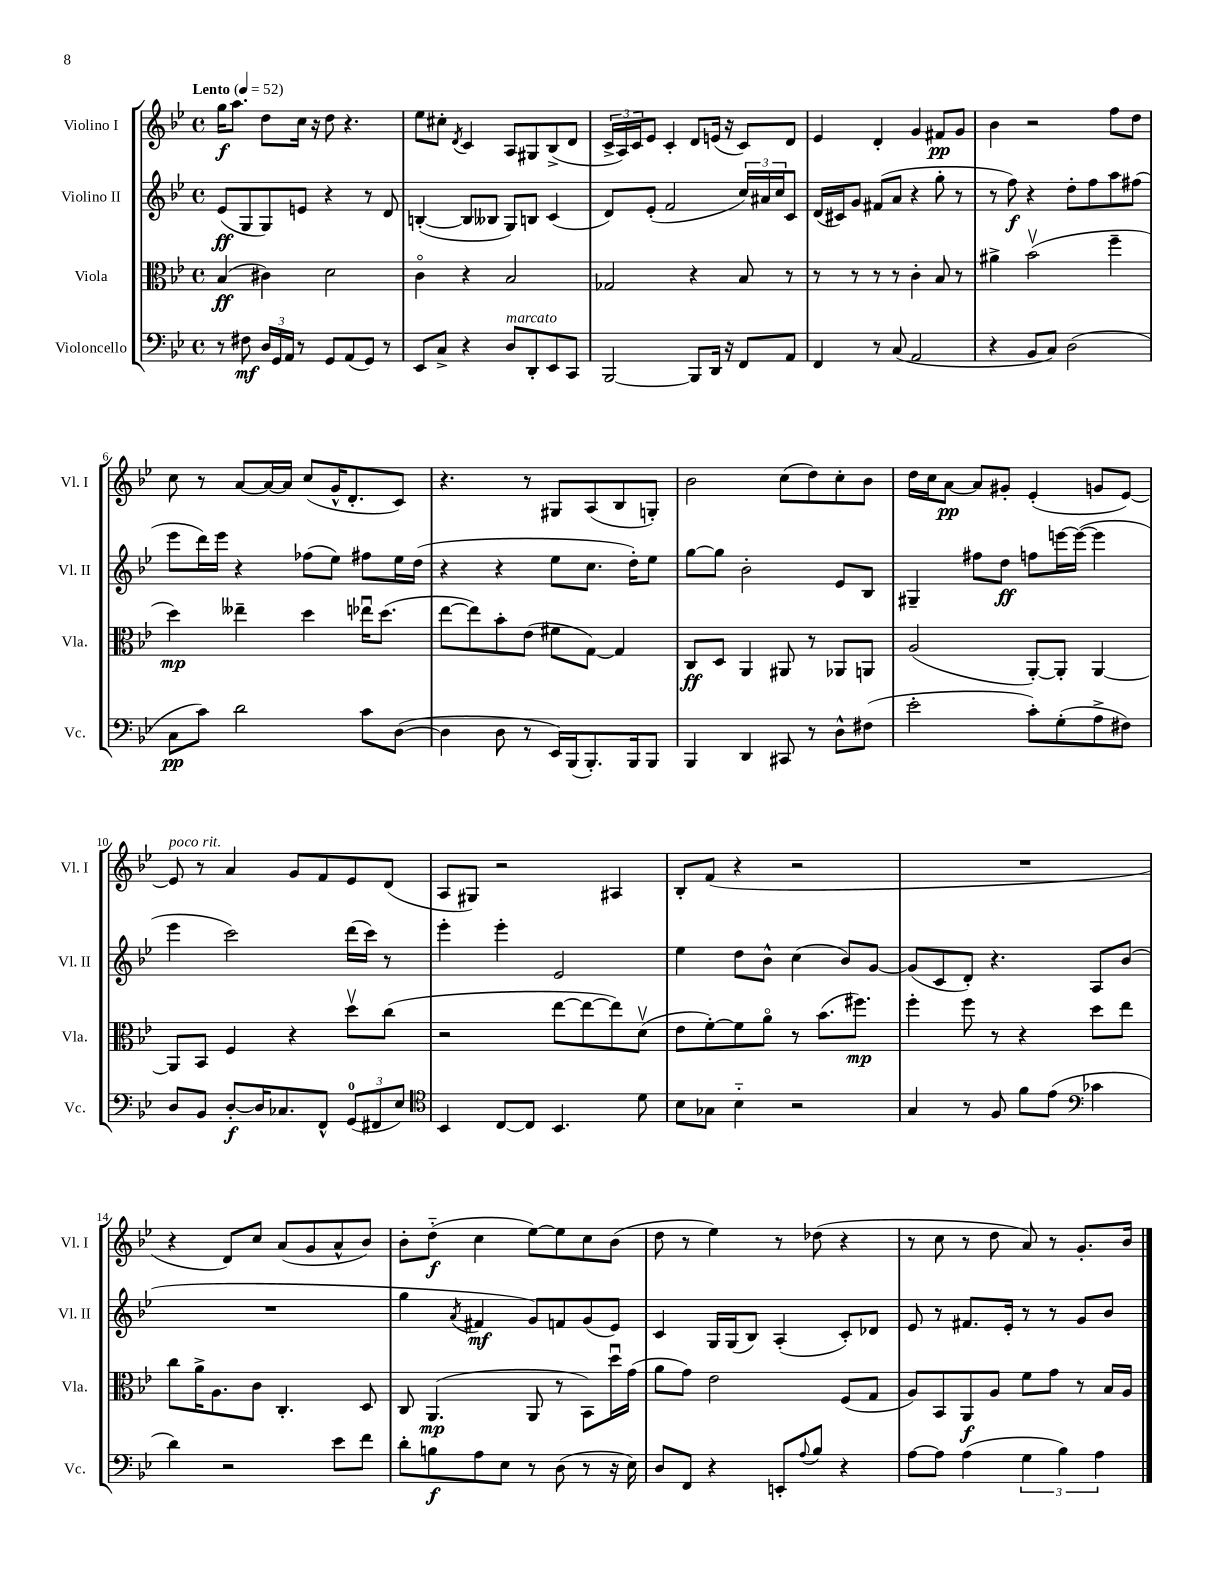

**kern	**kern	**kern	**kern
*staff4	*staff3	*staff2	*staff1
*clefF4	*clefC3	*clefG2	*clefG2
*k[b-e-]	*k[b-e-]	*k[b-e-]	*k[b-e-]
*M4/4	*M4/4	*M4/4	*M4/4
*met(c)	*met(c)	*met(c)	*met(c)
*MM52	*MM52	*MM52	*MM52
8r	(4B-	(8e-	16gg
.	.	.	8.aa
8F#	.	8G	.
24D	4c#)	8G)	8dd
24GG	.	.	.
24AA	.	.	.
8r	.	8e	16cc
.	.	.	16r
8GG	2d	4r	8dd
(8AA	.	.	4.r
8GG)	.	8r	.
8r	.	8d	.
=	=	=	=
8EE-	4co	([4B'	8ee-
8C^	.	.	8cc#'
.	.	.	8qd
4r	4r	8B]	4c
.	.	8B--	.
8D	2B-	8G)	8A
8DD'	.	8B	8G#
8EE-	.	(4c	(8B-^
8CC	.	.	8d
=	=	=	=
[2BBB-	2G-	8d)	24c^
.	.	.	24A)
.	.	.	24c
.	.	(8e-'	8e-
.	.	2f	4c'
8BBB-]	4r	.	8d
16DD	.	.	(16e
16r	.	.	16r
8FF	8B-	24cc)	8c)
.	.	24a#	.
.	.	24cc	.
8AA	8r	8c	8d
=	=	=	=
4FF	8r	(16d	4e-
.	.	16c#)	.
.	8r	8g	.
8r	8r	(8f#	4d'
(8C	8r	8a	.
2AA	4c'	4r	4g
.	8B-	8gg'	8f#
.	8r	8r	8g
=	=	=	=
4r	4a#^	8r	4b-
.	.	8ff)	.
8BB-	(2b-v	4r	2r
8C)	.	.	.
(2D	.	8dd'	.
.	.	8ff	.
.	4ff~	8aa	8ff
.	.	(8ff#	8dd
=	=	=	=
8C	4dd)	8eee-	8cc
8c)	.	16ddd)	8r
.	.	16eee-	.
2d	4ee--~	4r	[8a
.	.	.	16a_
.	.	.	16a]
.	4dd	(8ff-	(8cc
.	.	8ee-)	16g^^
.	.	.	8.d'
8c	16ee-u	8ff#	.
.	(8.dd	.	.
([8D	.	16ee-	8c)
.	.	(16dd	.
=	=	=	=
4D]	[8ee-	4r	4.r
.	8ee-])	.	.
8D	8b-'	4r	.
8r	(8e-	.	8r
16EE-)	8f#	8ee-	8G#
(16BBB-	.	.	.
8.BBB-')	[8G)	8.cc	(8A
.	4G]	.	8B-
16BBB-	.	16dd')	.
8BBB-	.	8ee-	8G')
=	=	=	=
4BBB-	8C	[8gg	2b-
.	8D	8gg]	.
4DD	4AA	2b-'	.
8CC#	8AA#	.	(8cc
8r	8r	.	8dd)
8D^^	8AA-	8e-	8cc'
(8F#	8AA	8B-	8b-
=	=	=	=
2e-'	(2A	4G#~	16dd
.	.	.	16cc
.	.	.	[8a
.	.	8ff#	8a]
.	.	8dd	8g#'
8c')	[8AA')	8ff	(4e-'
(8G'	8AA']	[16eee	.
.	.	(16eee_	.
8A^	[4AA	4eee]	8g
8F#)	.	.	[8e-)
=	=	=	=
8D	8AA]	4eee-	8e-]
8BB-	8BB-	.	8r
[8D'	4F	2ccc)	4a
16D]	.	.	.
8.C-	.	.	.
.	4r	.	8g
8FF^^	.	.	8f
(12GG	8ddv	(16ddd	8e-
.	.	16ccc)	.
12FF#	.	.	.
.	(8cc	8r	(8d
12E-)	.	.	.
=	=	=	=
*clefC4	*	*	*
4BB-	2r	4eee-'	8A
.	.	.	8G#)
[8C	.	4eee-'	2r
8C]	.	.	.
4.BB-	[8ee-	2e-	.
.	8ee-_	.	.
.	8ee-])	.	4A#
8d	(8dv	.	.
=	=	=	=
8B-	8e-	4ee-	8B-'
8G-	[8f')	.	(8f
4B-'~	8f]	8dd	4r
.	8ao	8b-^^	.
2r	8r	(4cc	2r
.	(8.b-	.	.
.	.	8b-)	.
.	8.ff#)	.	.
.	.	[8g	.
=	=	=	=
4G	4ff'	(8g]	1r
.	.	8c	.
8r	8ff	8d')	.
8F	8r	4.r	.
8f	4r	.	.
(8e-	.	.	.
*clefF4	*	*	*
4c-	8dd	8A	.
.	8ee-	(8b-	.
=	=	=	=
4d)	8cc	1r	4r
.	16a^	.	.
.	8.A	.	.
2r	.	.	8d)
.	8c	.	8cc
.	4.C'	.	(8a
.	.	.	8g
8e-	.	.	8a^^
8f	8D	.	8b-)
=	=	=	=
8d'	8C	4gg	8b-'
8B	(4.AA	.	(8dd'~
.	.	8qa	.
8A	.	4f#	4cc
8E-	.	.	.
8r	8AA	8g)	[8ee-)
(8D	8r	8f	8ee-]
8r	8BB-)	(8g	8cc
16r	16ddu	8e-)	(8b-
16E-)	(16g	.	.
=	=	=	=
8D	8a	4c	8dd
8FF	8g)	.	8r
4r	2e-	16G	4ee-)
.	.	(16G	.
.	.	8B-)	.
8EE'	.	(4A'	8r
8qqA	.	.	.
8B-	.	.	(8dd-
4r	(8F	8c')	4r
.	8G	8d-	.
=	=	=	=
[8A	8A)	8e-	8r
8A]	8BB-	8r	8cc
(4A	8AA	8.f#	8r
.	8A	.	8dd
.	.	16e-'	.
6G	8f	8r	8a)
.	8g	8r	8r
6B-)	.	.	.
.	8r	8g	8.g'
6A	.	.	.
.	16B-	8b-	.
.	16A	.	16b-
==	==	==	==
*-	*-	*-	*-
